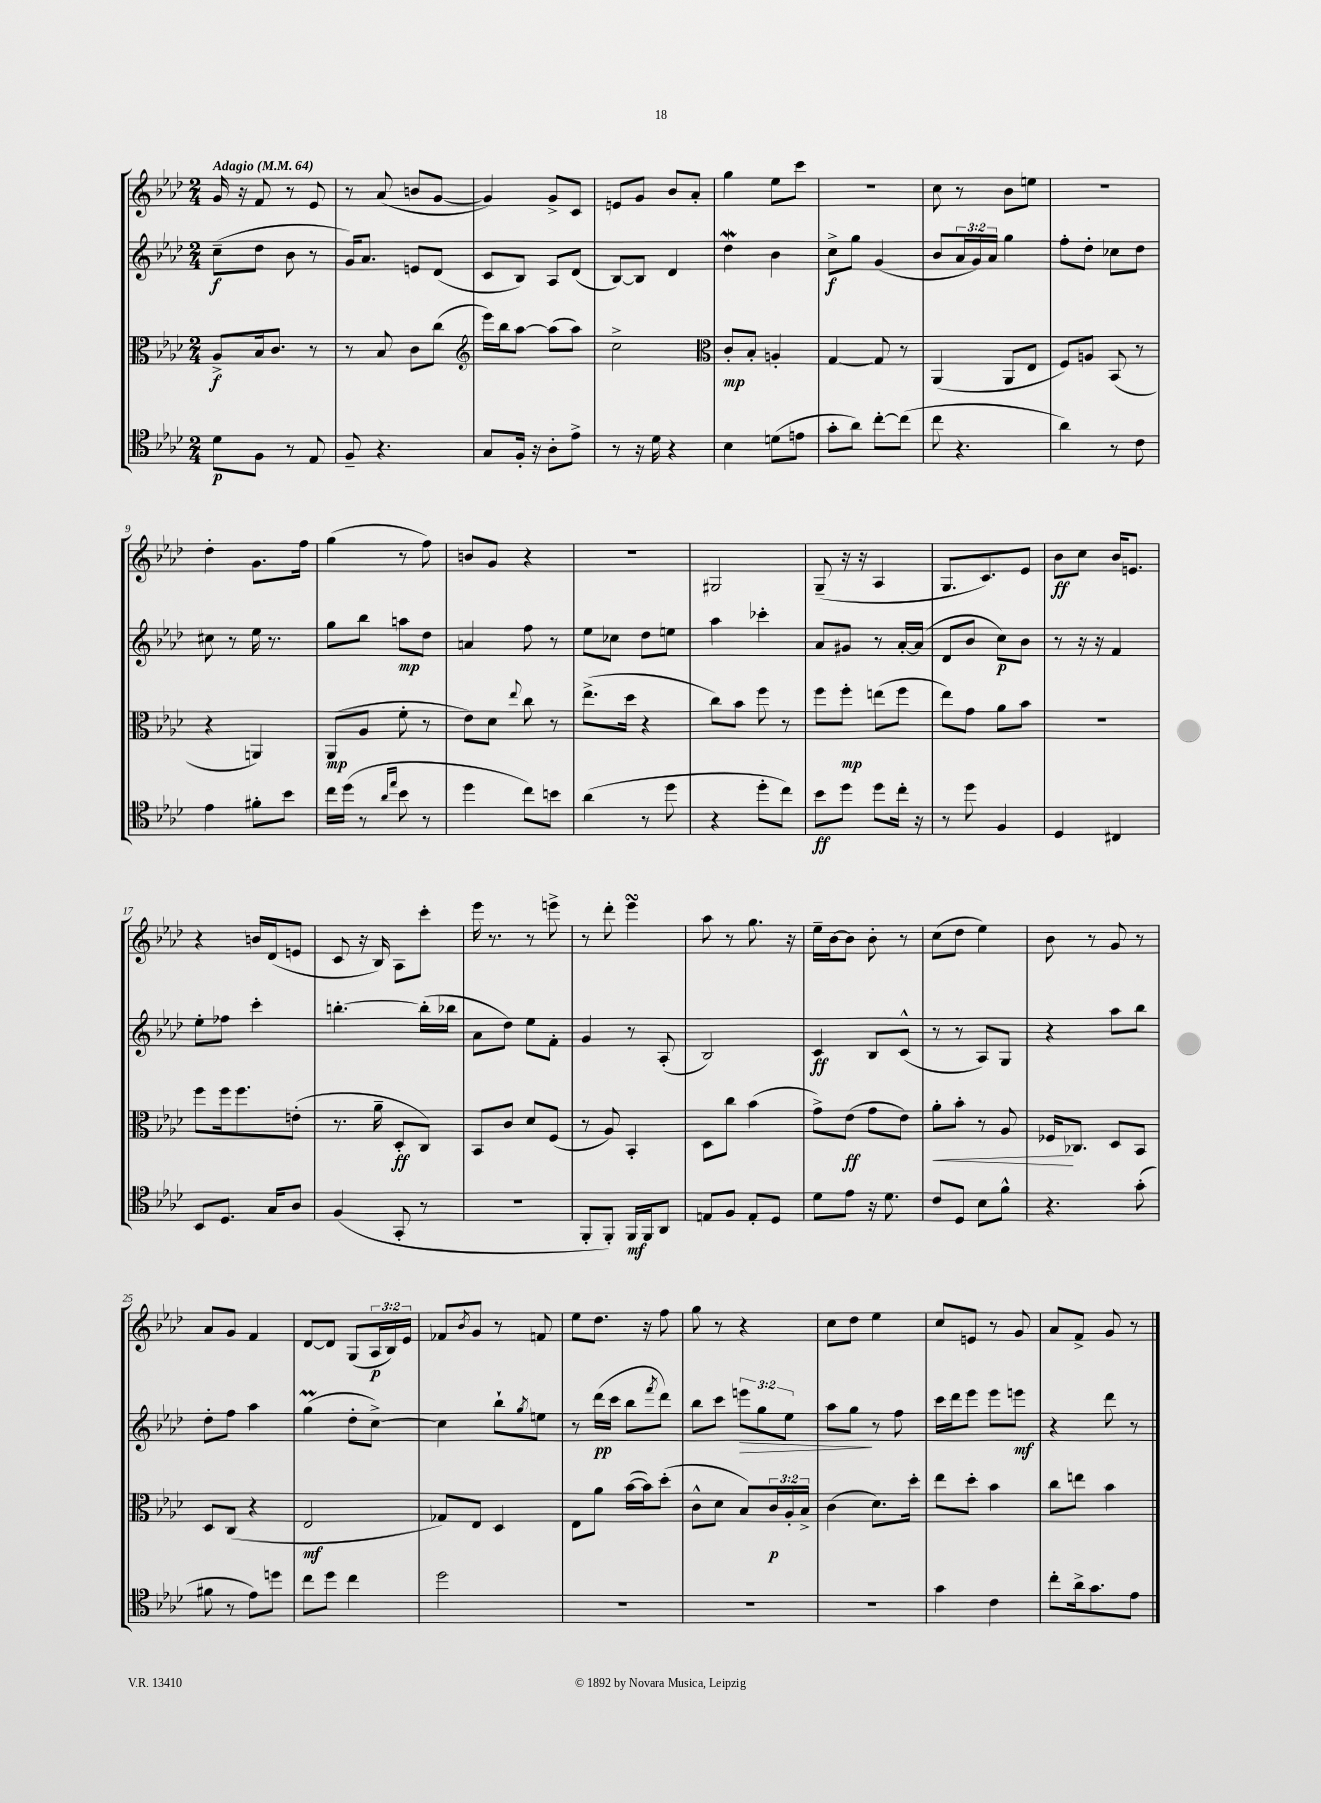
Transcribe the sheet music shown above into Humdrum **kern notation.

**kern	**dynam	**kern	**dynam	**kern	**dynam	**kern	**dynam
*part4	*part4	*part3	*part3	*part2	*part2	*part1	*part1
*staff4	*staff4	*staff3	*staff3	*staff2	*staff2	*staff1	*staff1
*clefC4	*	*clefC3	*	*clefG2	*	*clefG2	*
*k[b-e-a-d-]	*	*k[b-e-a-d-]	*	*k[b-e-a-d-]	*	*k[b-e-a-d-]	*
*M2/4	*	*M2/4	*	*M2/4	*	*M2/4	*
*MM64	*	*MM64	*	*MM64	*	*MM64	*
=1	=1	=1	=1	=1	=1	=1	=1
!	!	!	!	!	!	!LO:TX:a:B:t=Adagio	!
8d-\L	p	8A-^/L	f	(8cc~\L	f	16g/	.
.	.	.	.	.	.	16r	.
8F\J	.	16B-/k	.	8dd-\J	.	8f/	.
.	.	8.c/J	.	.	.	.	.
8r	.	.	.	8b-\	.	8r	.
8E-/	.	8r	.	8r	.	8e-/	.
=2	=2	=2	=2	=2	=2	=2	=2
8F~/	.	8r	.	16g/KL)	.	8r	.
.	.	.	.	8.a-/J	.	.	.
4.r	.	8B-/	.	.	.	(8a-/	.
.	.	8c\L	.	8en/L	.	8bn/L	.
.	.	(8cc\J	.	(8d-/J	.	[8g/J	.
=3	=3	=3	=3	=3	=3	=3	=3
*	*	*clefG2	*	*	*	*	*
8G/L	.	16eee-\LL)	.	8c/L	.	4g/])	.
.	.	16bb-\J	.	.	.	.	.
16F'/Jk	.	[8aa-\J	.	8B-/J)	.	.	.
16r	.	.	.	.	.	.	.
8A-'\L	.	(8aa-\L]	.	8A-/L	.	8g^/L	.
8e-^\J	.	8aa-\J)	.	(8d-/J	.	8c/J	.
=4	=4	=4	=4	=4	=4	=4	=4
8r	.	2cc^\	.	[8B-/L)	.	8en/L	.
16r	.	.	.	8B-/J]	.	8g/J	.
16d-\	.	.	.	.	.	.	.
4r	.	.	.	4d-/	.	8b-/L	.
.	.	.	.	.	.	8a-'/J	.
=5	=5	=5	=5	=5	=5	=5	=5
*	*	*clefC3	*	*	*	*	*
4B-\	.	8c'/L	mp	4dd-w\	.	4gg\	.
.	.	8B-'/J	.	.	.	.	.
(8dn\L	.	4An'/	.	4b-\	.	8ee-\L	.
8en\J	.	.	.	.	.	8ccc\J	.
=6	=6	=6	=6	=6	=6	=6	=6
8g'\L	.	[4G/	.	8cc^\L	f	2r	.
8a-\J)	.	.	.	8gg\J	.	.	.
[8cc'\L	.	8G/]	.	(4g/	.	.	.
(8cc\J]	.	8r	.	.	.	.	.
=7	=7	=7	=7	=7	=7	=7	=7
8cc\	.	(4AA-/	.	8b-/L	.	8cc\	.
4.r	.	.	.	24a-/L	.	8r	.
.	.	.	.	24g/)	.	.	.
.	.	.	.	24a-/JJ	.	.	.
.	.	8AA-/L	.	4gg\	.	8b-\L	.
.	.	8E-/J	.	.	.	8een\J	.
=8	=8	=8	=8	=8	=8	=8	=8
4a-\)	.	8F/L)	.	8ff'\L	.	2r	.
.	.	8An/J	.	8dd-'\J	.	.	.
8r	.	(8BB-/	.	8cc-X\L	.	.	.
8c\	.	8r	.	8dd-\J	.	.	.
!!LO:LB:g=z
=9	=9	=9	=9	=9	=9	=9	=9
4e-\	.	4r	.	8cc#X\	.	4dd-'\	.
.	.	.	.	8r	.	.	.
8f#X'\L	.	4AAn/)	.	16ee-\	.	8.g\L	.
.	.	.	.	8.r	.	.	.
8b-\J	.	.	.	.	.	.	.
.	.	.	.	.	.	16ff\Jk	.
=10	=10	=10	=10	=10	=10	=10	=10
16cc\LL	.	(8AA-/L	mp	8gg\L	.	(4gg\	.
(16dd-\JJ	.	.	.	.	.	.	.
8r	.	8A-/J	.	8bb-\J	.	.	.
16qqa-/LL	.	.	.	.	.	.	.
16qqee-/JJ	.	.	.	.	.	.	.
8b-\	.	8f'\	.	8aan\L	mp	8r	.
8r	.	8r	.	8dd-\J	.	8ff\)	.
=11	=11	=11	=11	=11	=11	=11	=11
4dd-\	.	8e-\L)	.	4an/	.	8bn/L	.
.	.	8d-\J	.	.	.	8g/J	.
.	.	8qqee-/	.	.	.	.	.
8cc\L)	.	8cc\	.	8ff\	.	4r	.
8bn\J	.	8r	.	8r	.	.	.
=12	=12	=12	=12	=12	=12	=12	=12
(4a-\	.	(8.ee-^\L	.	8ee-\L	.	2r	.
.	.	.	.	8cc-X\J	.	.	.
.	.	16dd-\Jk	.	.	.	.	.
8r	.	4r	.	8dd-\L	.	.	.
8dd-\	.	.	.	8een\J	.	.	.
=13	=13	=13	=13	=13	=13	=13	=13
4r	.	8cc\L)	.	4aa-\	.	2G#X/	.
.	.	8b-\J	.	.	.	.	.
8dd-'\L	.	8ff\	.	4ccc-X'\	.	.	.
8cc\J)	.	8r	.	.	.	.	.
=14	=14	=14	=14	=14	=14	=14	=14
8b-\L	ff	8ff\L	.	8a-/L	.	(8G~/	.
8dd-\J	.	8ff'\J	mp	8g#X/J	.	16r	.
.	.	.	.	.	.	16r	.
8dd-\L	.	(8een\L	.	8r	.	4A-/	.
16cc'\Jk	.	8ff\J	.	[16a-'/LL	.	.	.
16r	.	.	.	(16a-/JJ]	.	.	.
=15	=15	=15	=15	=15	=15	=15	=15
8r	.	8ee-\L)	.	8d-/L	.	8.G/L	.
8dd-\	.	8g\J	.	8b-/J	.	.	.
.	.	.	.	.	.	8.c/)	.
4F/	.	8a-\L	.	8cc\L)	p	.	.
.	.	8b-\J	.	8b-\J	.	8e-/J	.
=16	=16	=16	=16	=16	=16	=16	=16
4D-/	.	2r	.	8r	.	8b-\L	ff
.	.	.	.	16r	.	8cc\J	.
.	.	.	.	16r	.	.	.
4C#X/	.	.	.	4f/	.	16b-/KL	.
.	.	.	.	.	.	8.en/J	.
!!LO:LB:g=z
=17	=17	=17	=17	=17	=17	=17	=17
8BB-/L	.	8ff\L	.	8ee-'\L	.	4r	.
8.D-/J	.	16ff\k	.	8ff-X\J	.	.	.
.	.	8.ff\	.	.	.	.	.
.	.	.	.	4ccc'\	.	16bn/LL	.
16G/KL	.	.	.	.	.	(16d-/J	.
8A-/J	.	(8en'\J	.	.	.	8en/J	.
=18	=18	=18	=18	=18	=18	=18	=18
(4F/	.	8.r	.	[4.bbn'\	.	8c/	.
.	.	.	.	.	.	16r	.
.	.	16a-~\	.	.	.	16B-/)	.
8GG'/	.	8D-'/L	ff	.	.	8A-\L	.
8r	.	8C/J)	.	(16bb'\LL]	.	8ccc'\J	.
.	.	.	.	16bb-X\JJ	.	.	.
=19	=19	=19	=19	=19	=19	=19	=19
2r	.	8BB-/L	.	8a-\L	.	16eee-\	.
.	.	.	.	.	.	8.r	.
.	.	8c/J	.	8dd-\J)	.	.	.
.	.	8d-/L	.	8ee-\L	.	8r	.
.	.	(8F/J	.	8f'\J	.	8eeen^\	.
=20	=20	=20	=20	=20	=20	=20	=20
8FF'/L	.	8r	.	4g/	.	8r	.
8FF'/J)	.	8A-/)	.	.	.	8ddd-'\	.
16FF/LL	mf	4BB-'/	.	8r	.	4eee-sSSS\	.
16FF/J	.	.	.	.	.	.	.
8AA-/J	.	.	.	(8A-'/	.	.	.
=21	=21	=21	=21	=21	=21	=21	=21
8En/L	.	8D-\L	.	2B-/)	.	8aa-\	.
8F/J	.	8cc\J	.	.	.	8r	.
8E'/L	.	(4b-\	.	.	.	8.gg\	.
8D-/J	.	.	.	.	.	.	.
.	.	.	.	.	.	16r	.
=22	=22	=22	=22	=22	=22	=22	=22
8d-\L	.	8g^\L)	.	4c/	ff	16ee-~\LL	.
.	.	.	.	.	.	[16b-\J	.
8e-\J	.	(8e-\J	ff	.	.	8b-\J]	.
16r	.	8g\L	.	8B-/L	.	8b-'\	.
8.d-\	.	.	.	.	.	.	.
.	.	8e-\J)	.	(8c^^/J	.	8r	.
=23	=23	=23	=23	=23	=23	=23	=23
!	!	!	!LO:HP:b	!	!	!	!
8c/L	.	8a-'\L	<	8r	.	(8cc\L	.
8D-/J	.	8b-'\J	.	8r	.	8dd-\J	.
8B-\L	.	8r	.	8A-/L)	.	4ee-\)	.
8f^^\J	.	8A-/	.	8G/J	.	.	.
=24	=24	=24	=24	=24	=24	=24	=24
4.r	.	16F-X/KL	.	4r	.	8b-\	.
.	.	8.C-X/J	[	.	.	.	.
.	.	.	.	.	.	8r	.
.	.	8D-/L	.	8aa-\L	.	8g/	.
(8g'\	.	8BB-/J	.	8bb-\J	.	8r	.
!!LO:LB:g=z
=25	=25	=25	=25	=25	=25	=25	=25
8f#X\	.	8D-/L	.	8dd-'\L	.	8a-/L	.
8r	.	(8C/J	.	8ff\J	.	8g/J	.
8e-\L)	.	4r	.	4aa-\	.	4f/	.
8ddn\J	.	.	.	.	.	.	.
=26	=26	=26	=26	=26	=26	=26	=26
8cc\L	.	2E-/	mf	(4ggm\	.	[8d-/L	.
8dd-\J	.	.	.	.	.	8d-/J]	.
4cc\	.	.	.	8dd-'\L	.	(8G/L	.
.	.	.	.	[8cc^\J)	.	24A-/L	p
.	.	.	.	.	.	24B-/)	.
.	.	.	.	.	.	24e-/JJ	.
=27	=27	=27	=27	=27	=27	=27	=27
2dd-\	.	8G-X/L)	.	4cc\]	.	8f-X/L	.
.	.	.	.	.	.	8qb-/	.
.	.	8E-/J	.	.	.	8g/J	.
.	.	4D-/	.	8bb-`\L	.	8r	.
.	.	.	.	8qgg/	.	.	.
.	.	.	.	8een\J	.	8fn/	.
=28	=28	=28	=28	=28	=28	=28	=28
2r	.	8E-\L	.	8r	.	8ee-\L	.
.	.	8a-\J	.	(16ddd-\LL	pp	8.dd-\J	.
.	.	.	.	16ccc\JJ	.	.	.
.	.	([16b-\LL	.	8bb-\L	.	.	.
.	.	16b-\J])	.	.	.	16r	.
.	.	.	.	8qfff/	.	.	.
.	.	(8dd-'\J	.	8ddd-\J)	.	8ff\	.
=29	=29	=29	=29	=29	=29	=29	=29
2r	.	8c^^\L	.	8bb-\L	.	8gg\	.
.	.	8d-\J	.	8ccc\J	.	8r	.
!	!	!	!	!	!LO:HP:b	!	!
.	.	8B-/L)	.	12eeen\L	>	4r	.
.	.	.	.	12gg\	.	.	.
.	.	24c/L	p	.	.	.	.
.	.	24A-'/	.	12ee-\J	.	.	.
.	.	24B-^/JJ	.	.	.	.	.
=30	=30	=30	=30	=30	=30	=30	=30
2r	.	(4c\	.	8aa-\L	.	8cc\L	.
.	.	.	.	8gg\J	.	8dd-\J	.
.	.	8.d-\L)	.	8r	]	4ee-\	.
.	.	.	.	8ff\	.	.	.
.	.	16dd-'\Jk	.	.	.	.	.
=31	=31	=31	=31	=31	=31	=31	=31
4g\	.	8ee-\L	.	16ccc\LL	.	8cc/L	.
.	.	.	.	16ddd-\J	.	.	.
.	.	8dd-'\J	.	8eee-\J	.	8en/J	.
4c\	.	4b-\	.	8eee-\L	.	8r	.
.	.	.	.	8eeen\J	mf	8g/	.
=32	=32	=32	=32	=32	=32	=32	=32
8cc'\L	.	8cc\L	.	4r	.	8a-/L	.
16a-^\k	.	8een\J	.	.	.	8f^/J	.
8.g\	.	.	.	.	.	.	.
.	.	4b-\	.	8ddd-\	.	8g/	.
8e-\J	.	.	.	8r	.	8r	.
==	==	==	==	==	==	==	==
*-	*-	*-	*-	*-	*-	*-	*-
